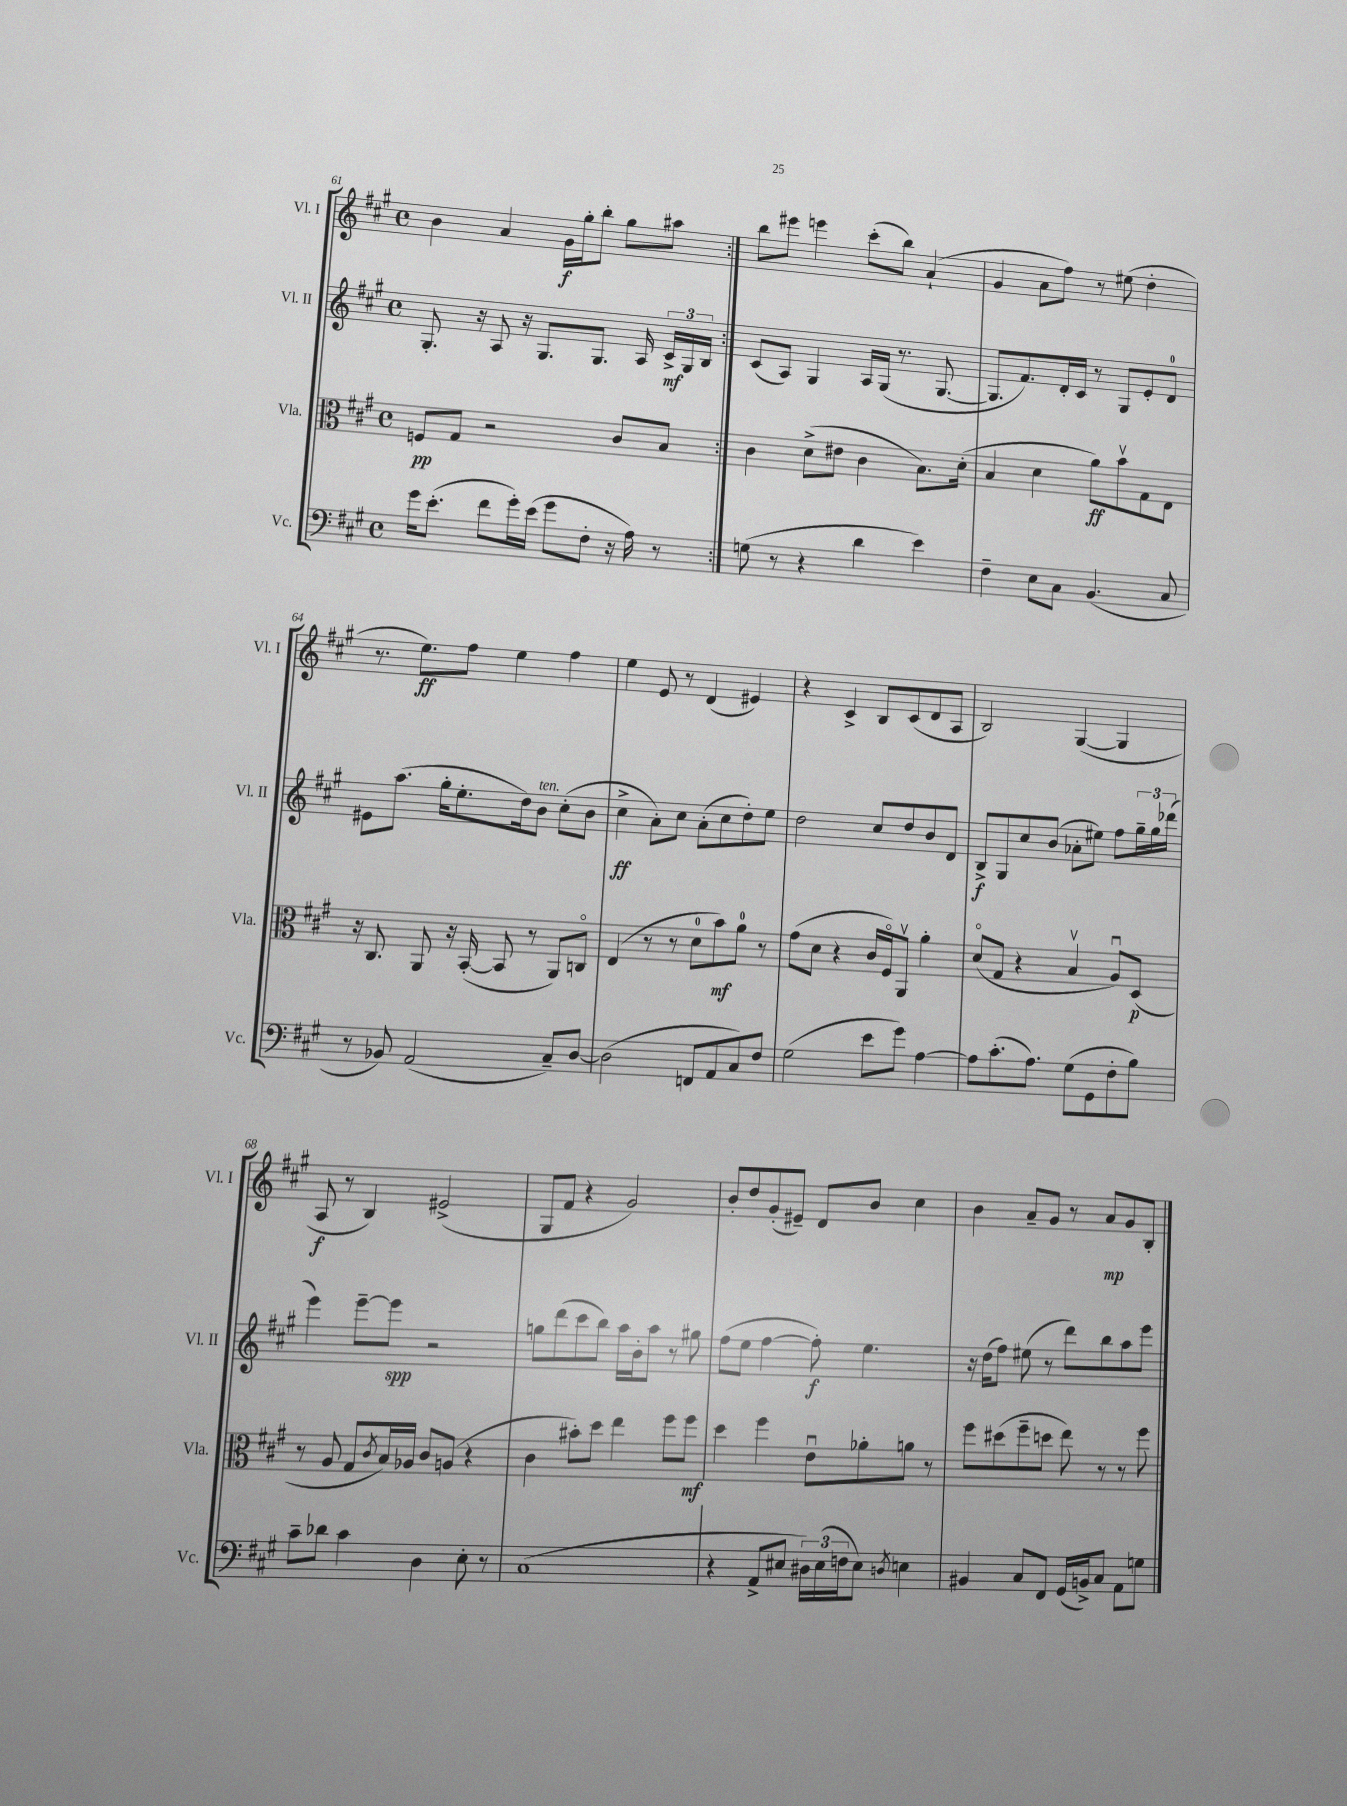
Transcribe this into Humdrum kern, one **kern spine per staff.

**kern	**kern	**kern	**kern
*staff4	*staff3	*staff2	*staff1
*clefF4	*clefC3	*clefG2	*clefG2
*k[f#c#g#]	*k[f#c#g#]	*k[f#c#g#]	*k[f#c#g#]
*M4/4	*M4/4	*M4/4	*M4/4
*met(c)	*met(c)	*met(c)	*met(c)
16g#	8F	8.G#'	4b
(8.e'	.	.	.
.	8G#	.	.
.	.	16r	.
8f#	2r	8A	4a
16g#')	.	16r	.
(16e	.	8.G#	.
8g#	.	.	16g#
.	.	.	16gg#'
8F#'	.	8.G#	8bb'
16r	8c#	.	8gg#
16A)	.	16A	.
8r	8B	24c#^	8aa#
.	.	24G#	.
.	.	24B	.
=:|!	=:|!	=:|!	=:|!
(8G	4c#	(8c#	8bb
8r	.	8A)	8eee#
4r	(8d^	4G#	4eee
.	8e#	.	.
4d	4c#	16A	(8ccc#'
.	.	(16G#	.
.	.	8.r	8bb)
4e)	8.B)	.	(4a`
.	.	[8.G#	.
.	(16d'	.	.
=	=	=	=
4F#~	4B	8.G#]	4g#
.	.	8.f#)	.
8E	4d	.	8a
8C#	.	16d'	8ff#)
.	.	16c#	.
(4.BB	8a)	8r	8r
.	8bv	8G#	(8ee#
.	8G#	8e'	4dd'
8C#	8E	8d	.
=	=	=	=
8r	16r	8e#	8.r
.	8.C#	.	.
8BB-)	.	(8.aa	.
.	.	.	8.ee)
(2AA	8AA	.	.
.	.	16gg#'	.
.	16r	8.ee'	8ff#
.	([16BB'	.	.
.	8BB]	.	4ee
.	.	16dd)	.
.	8r	8b	.
8C#~)	8AA)	(8cc#'	4ff#
[8D	8Co	8b	.
=	=	=	=
(2D]	(4E	4cc#^	4ee
.	8r	8a')	8e
.	8r	8cc#	8r
8FF	8d	(8a'	(4d
8AA	8b)	8cc#	.
8C#)	8a	8dd')	4e#)
8F#	8r	8ee	.
=	=	=	=
(2G#	(8g#	2dd	4r
.	8d	.	.
.	4r	.	4c#^
8e	16c#	8cc#	8B
.	16F#o)	.	.
8g#)	8AAv	8dd	(8c#
[4A	4a'	8b	8d
.	.	8d	8A
=	=	=	=
8A]	(8do	8B^	2B)
(8.c#'	8G#	8G#	.
.	4r	8cc#	.
8.A)	.	.	.
.	.	(8b	.
(8G#	4Bv	8a-'	([4G#
8GG#	.	8ee#)	.
8F#'	8Au)	8ff#	4G#]
8B)	(8D	24gg#~	.
.	.	24gg#	.
.	.	(24ddd-	.
=	=	=	=
8c#~	8r	4eee)	8A
8d-	8A	.	8r
4c#	8G#	[8eee~	4B)
.	8qc#	.	.
.	16B)	8eee]	.
.	16A-	.	.
4D	8c#	2r	(2e#^
.	(8A	.	.
8E'	4r	.	.
8r	.	.	.
=	=	=	=
(1C#	4c#	8gg	8G#
.	.	(8ddd	8f#
.	8b#')	8ccc#	4r
.	8dd	8bb)	.
.	4ee	16aa	2g#)
.	.	16b'	.
.	.	8aa	.
.	8ff#	8r	.
.	8ff#	8gg#	.
=	=	=	=
4r	4dd	(8ff#	8b'
.	.	8ee	8dd
8AA^	4ff#	[4ff#	(8g#'
8E#	.	.	8e#~)
24D#)	8eu	8ff#'])	8d
(24E#	.	.	.
24F	.	.	.
8E#)	8a-'	4.ee	8b
8qD	.	.	.
4E	8a	.	4cc#
.	8r	.	.
=	=	=	=
4BB#	8ff#	16r	4b
.	.	(16dd	.
.	(8dd#	8ff#)	.
8C#	8ff#~	(8ee#	8a~
8FF#	8dd	8r	8g#
(16GG#	8ee)	8ddd)	8r
16BB^)	.	.	.
8C#	8r	8bb	8a
8AA	8r	8aa	8g#
8G	8ff#	8eee	8B'
==	==	==	==
*-	*-	*-	*-
